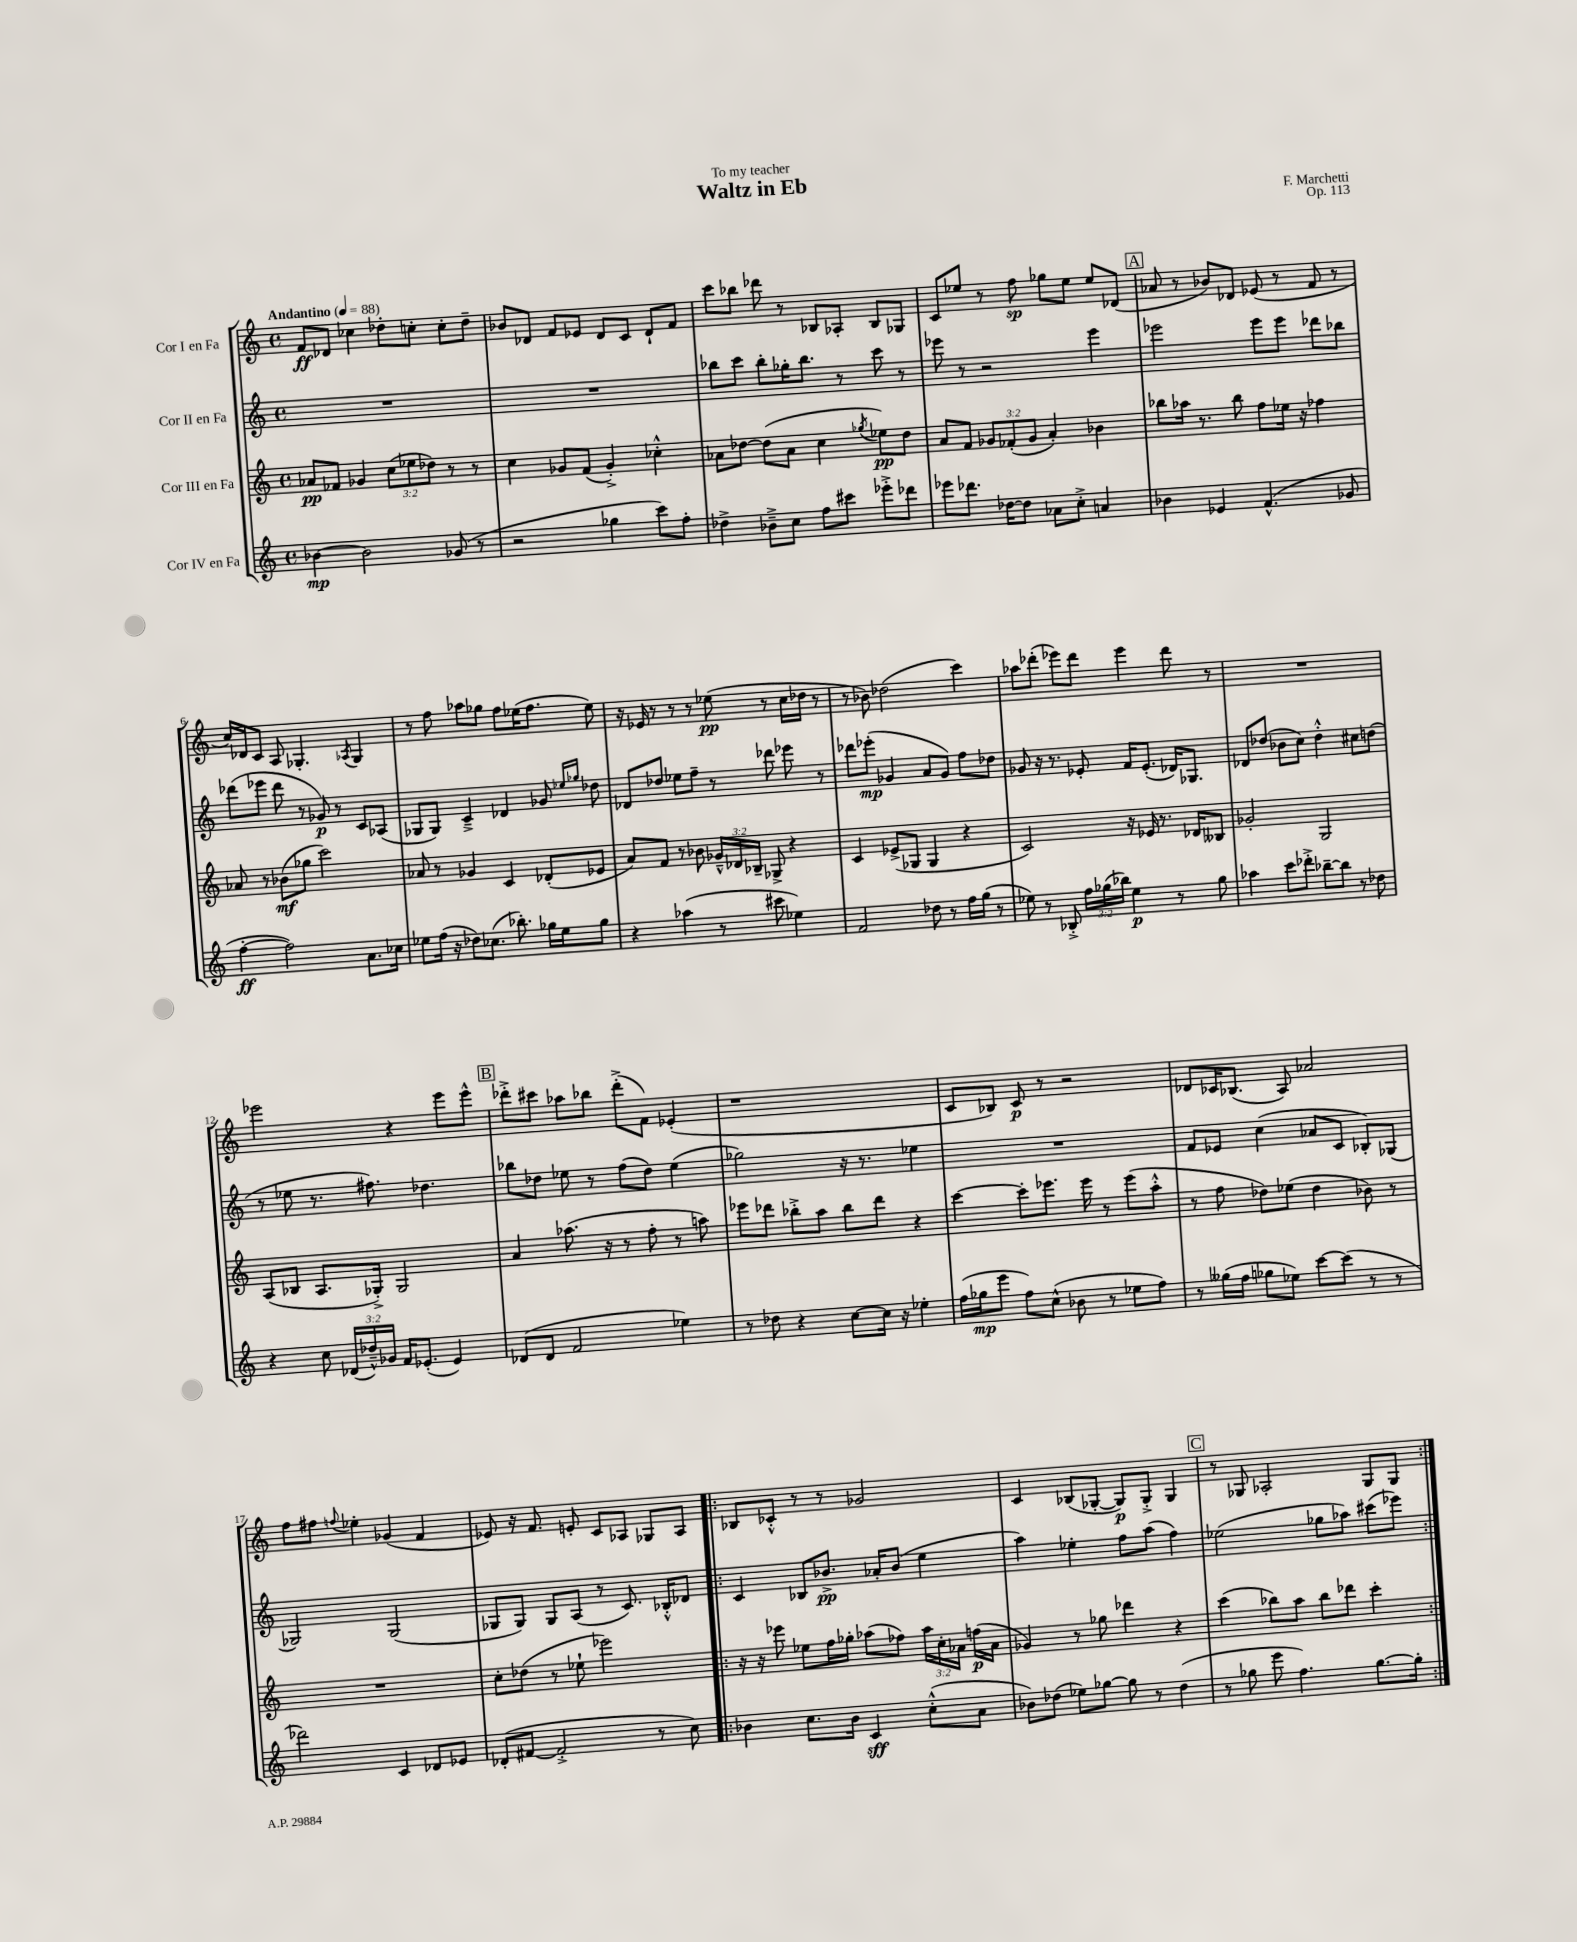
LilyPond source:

\header { title = "Waltz in Eb" composer = "F. Marchetti" dedication = "To my teacher" opus = "Op. 113" }
<<
\new StaffGroup <<
\new Staff = "s0" \with { instrumentName = "Cor I en Fa" } {
    \clef treble \key c \major \defaultTimeSignature \time 4/4 \tempo "Andantino" 4 = 88
    \autoBeamOff f'8[\ff des'8] ces''4 des''8[-. c''8]-. c''8[-. des''8]-- |
    bes'8[ des'8] f'8[ ees'8] des'8[ c'8] des'8[-! f'8] |
    c'''8[ bes''8] des'''8 r8 bes8[ aes8]-. bes8[ ges8] |
    c'8[ ees''8] r8 f''8\sp ges''8[ ees''8] ees''8[ des'8]( |
    \mark \markup { \box "A" } aes'8 r8 bes'8[) des'8] ees'8( r8 f'8 r8 |
    c''16[) des'16 c'8] a8 ges4.-. \acciaccatura { aes8 } ges4 |
    r8 f''8 aes''8[ ges''8] f''8[ ees''16( f''8.] ees''8) |
    r16 ees'16 r8 r8 r8 ees''8\pp( r8 c''16[ des''16] r8 |
    r8 bes'8) des''2( c'''4) |
    aes''8[ des'''8]-.( ees'''8[) des'''8] ees'''4 des'''8 r8 |
    R1 |
    ees'''2 r4 ees'''8[ ees'''8]-^ |
    \mark \markup { \box "B" } des'''8[-.-> cis'''8] aes''8[ bes''8] des'''8[-.->( f'8]) ees'4-.( |
    r1 |
    c'8[ bes8]) c'8\p r8 r2 |
    des'8[ ces'16 bes8.]( a8) aes'2 |
    f''8[ fis''8] \appoggiatura { f''8 } ees''4-. ges'4( f'4 |
    ees'8) r16 f'8. e'8-. c'8[ aes8] ges8[ aes8] |
    \repeat volta 2 { bes8[ ces'8]-.-^ r8 r8 ges'2 |
    c'4 bes8[( ges8]~-. ges8[\p) ges8]-.-> ges4 |
    \mark \markup { \box "C" } r8 ges8 aes2-. ges8[ ges8] | }
}
\new Staff = "s1" \with { instrumentName = "Cor II en Fa" } {
    \clef treble \key c \major \defaultTimeSignature \time 4/4
    \autoBeamOff R1 |
    R1 |
    bes''8[ c'''8] bes''8[-. ges''16-. bes''8.] r8 c'''8 r8 |
    ees'''8 r8 r2 ees'''4 |
    \mark \markup { \box "A" } ees'''2 ees'''8[ ees'''8] des'''8[ bes''8] |
    des'''8[( ees'''8] des'''8 r8 ges'8\p) r8 c'8[ aes8]( |
    ges8[ ges8]) c'4---> des'4 ges'8 \grace { ees''16[ ges''16] } des''8 |
    des'8[ des''8] ees''8[ f''8]-- r8 des'''8 ees'''8 r8 |
    des'''8[ ees'''8]-.\mp( ges'4 a'8[ ges'8]) f''8[ des''8] |
    ges'8 r16 r8. ees'8-. f'16[ ees'8.]-.( des'16[) ges8.] |
    des'8[ des''8]( bes'8[ c''8]) des''4-.-^ cis''8[ d''8]( |
    r8 ees''8 r8. fis''8.) des''4. |
    \mark \markup { \box "B" } bes''8[ des''8] ees''8 r8 f''8[( des''8]) ees''4( |
    ges''2) r16 r8. ees''4 |
    R1 |
    f'8[ ees'8] c''4( aes'8[ c'8] bes8[-.) ges8]( |
    ges2) ges2( |
    ges8[ ges8]) ges8[ a8]( r8 c'8.) bes16[-.-^ des'8] |
    \repeat volta 2 { c'4 bes8[ bes'8.]->\pp aes'16[-. bes'8]( e''4 |
    a''4) ees''4-. f''8[ a''8]( f''4) |
    \mark \markup { \box "C" } ees''2( ges''8[ aes''8]) cis'''8[( ees'''8]) | }
}
\new Staff = "s2" \with { instrumentName = "Cor III en Fa" } {
    \clef treble \key c \major \defaultTimeSignature \time 4/4 \override Staff.TupletNumber.text = #tuplet-number::calc-fraction-text
    \autoBeamOff aes'8[\pp fes'8] ges'4 \tuplet 3/2 { c''8[( ees''8 des''8]) } r8 r8 |
    c''4 ges'8[ f'8]( ges'4-.->) ces''4-.-^ |
    aes'8[ des''8]~ des''8[( aes'8] c''4 \acciaccatura { ges''8 } ees''8[\pp) des''8] |
    a'8[ f'8] \tuplet 3/2 { ges'8[ fes'8-.( ges'8] } a'4-.) bes'4 |
    \mark \markup { \box "A" } bes''8[ aes''16] r8. bes''8 f''8[ ees''16] r16 fes''4 |
    aes'8 r8 bes'8[\mf( ges''8] c'''2) |
    aes'8 r8 ges'4 c'4 des'8[-.( ees'8] |
    a'8[) f'8] r8 bes'8 \tuplet 3/2 { ges'16[---^ des'16 bes16]-- } ges8-> r4 |
    c'4 ees'8[->( ges8] ges4 r4 |
    c'2) r16 ees'16 r8. des'16[ beses8] |
    ges'2-. g2 |
    a8[( bes8] a8.[ ges16]-.->) ges2 |
    \mark \markup { \box "B" } a'4 aes''8.( r16 r8 f''8-. r8 a''8) |
    ees'''8[ des'''8] bes''8[-.-> a''8] bes''8[ des'''8] r4 |
    c'''4~ c'''8[-. ees'''8.] ees'''16 r8 ees'''8[( a''8]-.-^ |
    r8 f''8 des''8[) ees''8]( des''4 bes'8) r8 |
    R1 |
    c''8[-. des''8]( r8 ees''8-! ees'''2) |
    \repeat volta 2 { r16 r16 ees'''8 ees''8[ f''16 ges''16]-. aes''8[( fes''8]) \tuplet 3/2 { aes''16[ c''16-. aes'16] } f''16[\p( aes'16] |
    ges'4) r8 ges''8 des'''4 r4 |
    \mark \markup { \box "C" } c'''4( bes''8[) a''8] bes''8[ des'''8] c'''4-. | }
}
\new Staff = "s3" \with { instrumentName = "Cor IV en Fa" } {
    \clef treble \key c \major \defaultTimeSignature \time 4/4 \override Staff.TupletNumber.text = #tuplet-number::calc-fraction-text
    \autoBeamOff bes'4~\mp bes'2 ges'8( r8 |
    r2 ges''4 c'''8[) f''8]-. |
    des''4-> bes'8[---> c''8] f''8[ cis'''8] ees'''8[-.-> des'''8] |
    ees'''8[ des'''8.] des''16[~ des''8] aes'8[ c''8]-.-> a'4 |
    \mark \markup { \box "A" } bes'4 ees'4 f'4.-^( ges'8 |
    f''4~-.\ff f''2) a'8.[ ces''16] |
    ees''8[ f''16]( r16 des''8[) ces''8.]( bes''8.-.) ges''16[ ees''16 ges''8] |
    r4 aes''4( r8 cis'''8 ees''4) |
    f'2 des''8 r8 f''16[ g''16]( r8 |
    ees''8) r8 bes8-.-> \tuplet 3/2 { f''16[ ges''16( bes''16]) } ees''4\p r8 ges''8 |
    aes''4 c'''8[ des'''8]-.-> bes''8[~-- bes''8] r8 des''8 |
    r4 c''8 \tuplet 3/2 { des'16[( des''16---^) ges'16] } f'16[ ees'8.]-.( ees'4) |
    \mark \markup { \box "B" } des'8[( des'8] f'2 ees''4) |
    r8 des''8 r4 c''8[~ c''16] r16 ees''4-. |
    f''16[( ges''16\mp e'''8] f''8[) c''8]-^( bes'8 r8 ees''8[ f''8]) |
    r8 geses''16[( f''16] ges''8[ ees''8]) c'''8[~ c'''8]( r8 r8 |
    des'''2) c'4 des'8[ ees'8] |
    des'8[-.( fis'8]~ fis'2-.-> r8 c''8) |
    \repeat volta 2 { bes'4 c''8.[ bes'16] c'4\sff c''8[-.-^( a'8] |
    bes'8[) des''8]( ees''8[) ges''8]~ ges''8 r8 des''4( |
    \mark \markup { \box "C" } r8 ges''8 e'''8 f''4.) ges''8.[~ ges''16]-. | }
}
>>
>>
